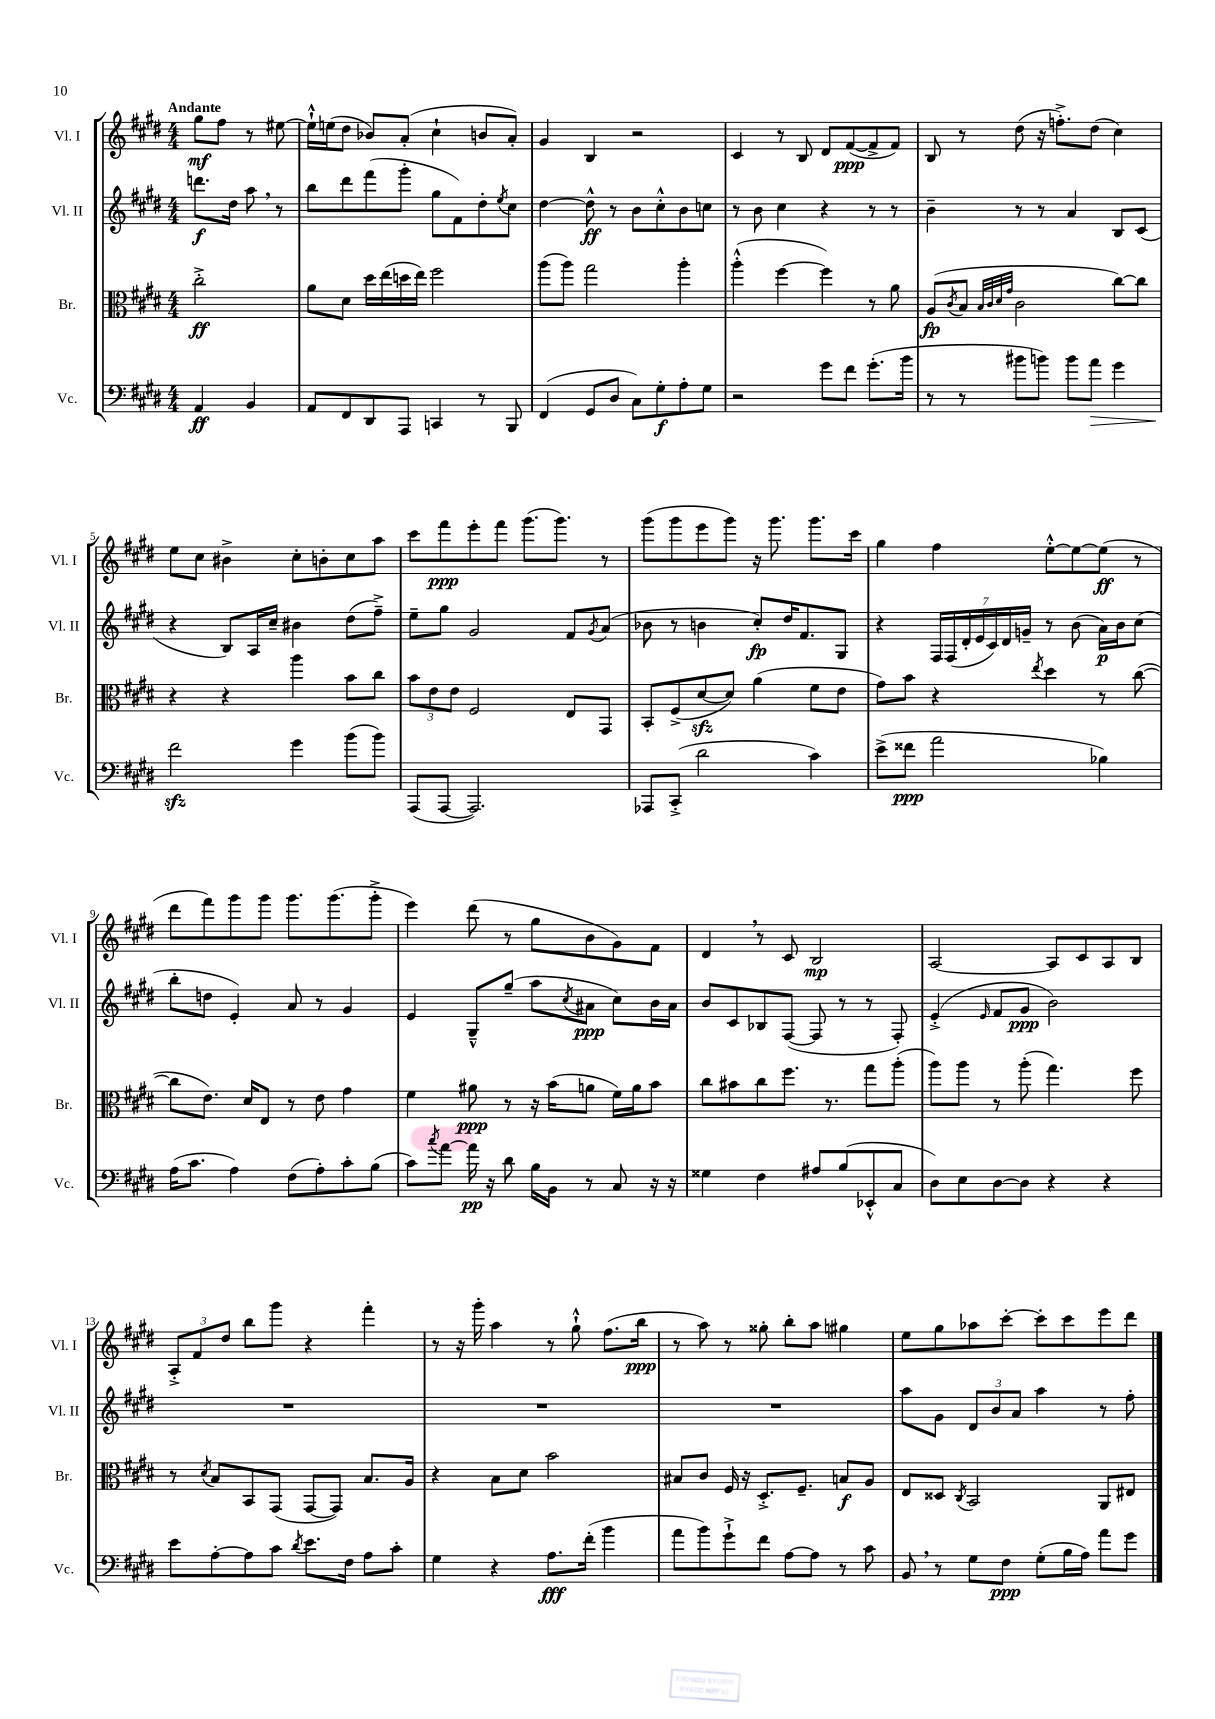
<<
\new StaffGroup <<
\new Staff = "s0" \with { instrumentName = "Vl. I" shortInstrumentName = "Vl. I" } {
    \clef treble \key e \major \numericTimeSignature \time 4/4 \partial 2 \tempo "Andante"
    gis''8\mf fis''8 r8 eis''8~ |
    eis''16-!-^ e''16( dis''8 bes'8) a'8-.( cis''4-! b'8 a'8-.) |
    gis'4 b4 r2 |
    cis'4 r8 b8 dis'8 fis'8~\ppp( fis'8-> fis'8) |
    b8 r8 dis''8( r16 f''8.-.->) dis''8( cis''4) |
    e''8 cis''8 bis'4-> cis''8-. b'8-. cis''8 a''8 |
    cis'''8 fis'''8\ppp e'''8-. fis'''8 gis'''8.( gis'''8.) r8 |
    gis'''8( gis'''8 e'''8 gis'''8) r16 gis'''8. gis'''8. cis'''16 |
    gis''4 fis''4 e''8~-.-^ e''8~ e''8\ff( r8 |
    dis'''8 fis'''8) gis'''8 gis'''8 gis'''8. gis'''8.( gis'''8-.-> |
    e'''4) dis'''8( r8 gis''8 b'8 gis'8) fis'8 |
    dis'4 \breathe r8 cis'8 b2\mp |
    a2~ a8 cis'8 a8 b8 |
    \tuplet 3/2 { a8-.-> fis'8 dis''8 } b''8 gis'''8 r4 fis'''4-. |
    r8 r16 gis'''16-. a''4 r8 gis''8-!-^ fis''8.( b''16\ppp |
    r8 a''8) r8 gisis''8-. b''8-. a''8 gis''4 |
    e''8 gis''8 aes''8 cis'''8~-. cis'''8-. cis'''8 e'''8 dis'''8 \bar "|." |
}
\new Staff = "s1" \with { instrumentName = "Vl. II" shortInstrumentName = "Vl. II" } {
    \clef treble \key e \major \numericTimeSignature \time 4/4 \partial 2
    d'''8.\f dis''16 a''8 \breathe r8 |
    b''8 dis'''8 fis'''8( gis'''8-. gis''8 fis'8) dis''8-. \acciaccatura { e''8 } cis''8 |
    dis''4~ dis''8-^\ff r8 b'8 cis''8-.-^ b'8 c''8 |
    r8 b'8 cis''4 r4 r8 r8 |
    b'4-- r8 r8 a'4 b8 cis'8( |
    r4 b8) a16 cis''16-- bis'4 dis''8( fis''8--->) |
    e''8-- gis''8 gis'2 fis'8 \acciaccatura { gis'8 } a'8( |
    bes'8 r8 b'4 cis''8-.\fp) dis''16 fis'8. gis8 |
    r4 \tuplet 7/4 { fis16 fis16( dis'16-. e'16 cis'16) dis'16 g'16-- } r8 b'8( a'16\p) b'16 cis''8( |
    b''8-. d''8 e'4-.) a'8 r8 gis'4 |
    e'4 gis8---^ gis''8--( a''8 \acciaccatura { cis''8 } ais'8\ppp cis''8) b'16 ais'16 |
    b'8 cis'8 bes8 fis8~( fis8 r8 r8 fis8-.) |
    e'4-.->( \grace { e'16 } fis'8 gis'8\ppp b'2) |
    R1 |
    R1 |
    R1 |
    a''8 gis'8 \tuplet 3/2 { dis'8 b'8 a'8 } a''4 r8 fis''8-. \bar "|." |
}
\new Staff = "s2" \with { instrumentName = "Br." shortInstrumentName = "Br." } {
    \clef alto \key e \major \numericTimeSignature \time 4/4 \partial 2
    cis''2-.->\ff |
    a'8 dis'8 dis''16 e''16( d''16 e''16) fis''2 |
    a''8( a''8) gis''2 a''4-. |
    a''4-.-^( fis''4~ fis''4) r8 a'8 |
    a8\fp( \acciaccatura { cis'8 } b8 \grace { b32 cis'32 dis'32 gis'32 } cis'2 cis''8~) cis''8 |
    r4 r4 a''4 b'8 cis''8 |
    \tuplet 3/2 { b'8 e'8 e'8 } fis2 e8 gis,8 |
    b,8-. fis8->( dis'8~\sfz dis'8) a'4( fis'8 e'8 |
    gis'8) b'8 r4 \acciaccatura { e''8 } dis''4 r8 cis''8~( |
    cis''8 e'8.) dis'16 e8 r8 e'8 gis'4 |
    fis'4 ais'8\ppp r8 r16 b'16( a'8 fis'16) a'16 b'8 |
    cis''8 bis'8 cis''8 fis''8. r8. gis''8 a''8-.( |
    a''8) a''8 r8 a''8-.( gis''4.) fis''8 |
    r8 \acciaccatura { dis'8 } b8 b,8 gis,8( gis,8~ gis,8) b8. a16 |
    r4 b8 dis'8 b'2 |
    bis8 cis'8 fis16 r16 dis8.-.-> fis8.-- b8\f a8 |
    e8 disis8 \acciaccatura { cis8 } b,2 a,8 eis8 \bar "|." |
}
\new Staff = "s3" \with { instrumentName = "Vc." shortInstrumentName = "Vc." } {
    \clef bass \key e \major \numericTimeSignature \time 4/4 \partial 2
    a,4\ff b,4 |
    a,8 fis,8 dis,8 a,,8 c,4 r8 b,,8 |
    fis,4( gis,8 dis8 cis8) gis8-.\f a8-. gis8 |
    r2 gis'8 fis'8 gis'8.-.( b'16 |
    r8 r8 bis'8 b'8) b'8 a'8\> gis'4 |
    fis'2\sfz\! gis'4 b'8( b'8) |
    a,,8( a,,8~ a,,2.) |
    aes,,8 cis,8-.->( dis'2 cis'4) |
    e'8->( fisis'8\ppp a'2 bes4) |
    a16( cis'8. a4) fis8( a8-.) cis'8-. b8( |
    cis'8) \acciaccatura { cis''8 } a'8~ a'16\pp r16 dis'8 b16 b,16 r8 cis8 r16 r16 |
    gisis4 fis4 ais8 b8( ees,8-.-^ cis8 |
    dis8) e8 dis8~ dis8 r4 r4 |
    e'8 a8~-. a8 cis'8 \acciaccatura { dis'8 } e'8. fis16 a8 cis'8-. |
    gis4 r4 a8.\fff fis'16-.( b'4 |
    a'8 b'8) gis'8-!-> fis'8 a8~ a8 r8 cis'8 |
    b,8 \breathe r8 gis8 fis8\ppp gis8-.( b16 a16) a'8 gis'8 \bar "|." |
}
>>
>>
